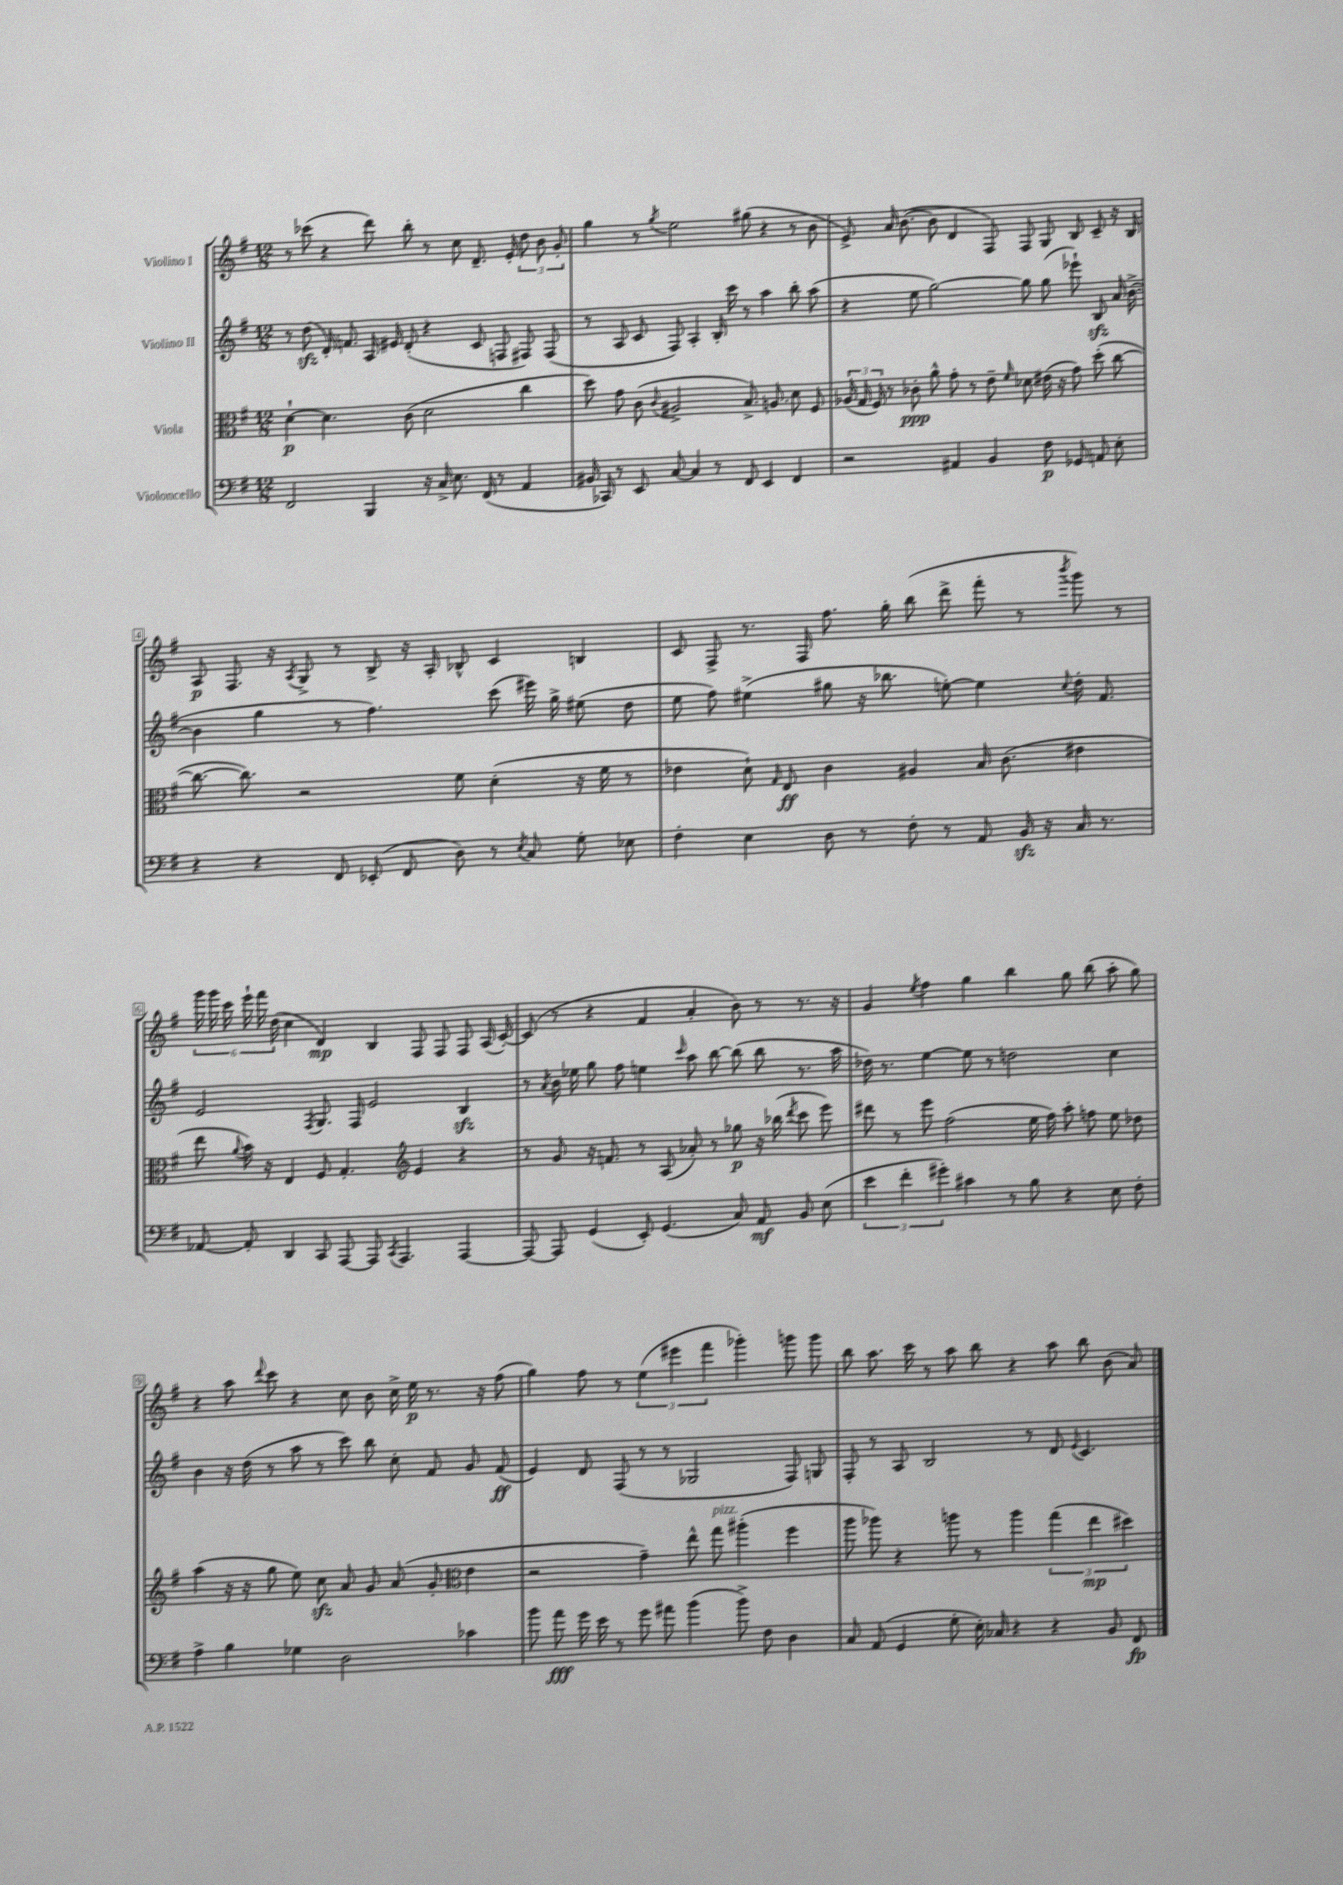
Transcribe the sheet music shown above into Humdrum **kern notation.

**kern	**kern	**kern	**kern
*staff4	*staff3	*staff2	*staff1
*clefF4	*clefC3	*clefG2	*clefG2
*k[f#]	*k[f#]	*k[f#]	*k[f#]
*M12/8	*M12/8	*M12/8	*M12/8
2FF#	[4d`	8r	8r
.	.	(8dd	(8ccc-
.	4.d]	16d')	4r
.	.	8.f	.
4BBB	.	16A	8ddd)
.	.	16e#	.
.	(8c	(8d'	8bb'
16r	2d	4r	8r
16C^	.	.	.
8.E	.	.	8cc
.	.	8c	8.d~
(16FF#	.	.	.
8r	.	8F	.
.	.	.	16e'
4AA	4cc	8F#)	12dd
.	.	.	12b
.	.	(8F#	.
.	.	.	12g'
=	=	=	=
16BB#	8dd)	8r	4gg
16CC-)	.	.	.
8r	8g	8A	.
8EE	(8c	8c	8r
.	8qqc	.	8qgg
[8C	2A#^	8F#)	2ee
4C]	.	4A'	.
8r	.	16B'	.
.	.	16ccc	.
8FF#	8.B^)	8r	(8gg#
4EE	.	4aa	4r
.	8.A	.	.
4FF#	8d	8bb'	8r
.	8F#	(8aa	8b
=	=	=	=
2r	(24A-	4r	8e^)
.	24G	.	.
.	24F#)	.	.
.	8r	.	16a
.	.	.	([8.b
.	8c-'	8ee	.
.	8a^^	[2gg)	8b]
4AA#	8g'	.	4d
.	8r	.	.
4BB	8e~	.	8F#)
.	16qqf#	.	.
.	8d-	8gg]	8F#
8F#	(16e#	(8gg	8G
.	16r	.	.
8GG-	8g)	8eee-`)	8B
8AA	(8dd'	8B	8c~
8E'	[8cc	16a	16r
.	.	([16b^	16B
=	=	=	=
4r	8.cc_	4b]	8A
.	.	.	8.F#
.	8.cc])	.	.
4r	.	4gg	.
.	.	.	16r
.	.	.	8qA
.	2r	.	8G^
8FF#	.	8r	8r
(8EE-'	.	4.ff#)	8B^
8FF#	.	.	16r
.	.	.	16A'
8D)	8f#	.	8B-^^
8r	(4d'	(8ccc	4c
8qE	.	.	.
8C	.	16eee#)	.
.	.	16gg^	.
8G'	16r	(8ee#	4B
.	16f#	.	.
8E-	8r	8dd	.
=	=	=	=
4F#'	4e-	8ee	8c
.	.	8ff#)	8F#^
4E	8d`)	(4ee#^	8.r
.	16qqG	.	.
.	8E	.	.
.	.	.	16F#
8D	4c	8gg#	8.ff#
8r	.	16r	.
.	.	8.bb-	16gg'
8F#'	4A#	.	(8bb
8r	.	[8ee')	8ddd^
8AA	16B	4ee]	8fff#'
.	(8.c	.	.
16BB	.	.	8r
16r	.	.	.
.	.	8qqcc	8qbbb
16C	4e#	16dd'	8ggg)
8.r	.	8.f#	.
.	.	.	8r
=	=	=	=
[8AA-	8ee	2e	24ggg
.	.	.	24ggg
.	.	.	24ccc
.	8qqa	.	.
8AA-']	16b)	.	24eee`
.	.	.	24fff#
.	16r	.	.
.	.	.	(24dd
4DD	4E	.	4cc
.	.	8qF#	.
8CC	8F#	8.G	4d)
[8AAA	4.G'	.	.
.	.	16F#	.
8AAA]	.	2e	4B
8qCC	.	.	.
4.AAA	.	.	.
*	*clefG2	*	*
.	4e	.	8F#
.	.	.	8F#
[4AAA	4r	4B	8F#
.	.	.	(16A
.	.	.	[16c')
=	=	=	=
8AAA_	8r	8r	(8c]
.	.	8qa	.
8AAA]	8g	16b	8r
.	.	16ee-	.
(4GG	16r	8gg	4r
.	8.f	.	.
.	.	8ff#	.
8EE')	8r	4ee	4f#
(4.GG	(8A	.	.
.	.	16qqccc	.
.	8a-')	8aa	4a'
.	8r	[8bb	.
8C)	8gg-	(8bb]	8b)
8AA	16r	8bb	8r
.	(16bb-	.	.
.	8qddd	.	.
8BB	8ccc	8.r	8.r
(8E	8eee)	.	.
.	.	16aa	16r
=	=	=	=
6e	8ddd#	16dd-)	4g
.	.	8.r	.
.	8r	.	.
6f#'	.	.	.
.	.	.	8qee
.	8eee	[4ee	4ff#
6g#')	.	.	.
.	(2ff#	.	.
4c#	.	8ee]	4gg
.	.	8r	.
8r	.	2dd	4bb
8B	16ee	.	.
.	16ff#)	.	.
4r	8aa'	.	8gg
.	8ff	.	(8bb
8E	8ee	4cc	8aa'
8F#'	8dd-	.	8gg)
=	=	=	=
4A^	(4aa	4b	4r
4B	16r	16r	8aa
.	16r	(16dd	.
.	.	.	8qqddd
.	8gg	8r	8ccc
4G-	8ee)	8aa	4r
.	8cc	8r	.
2D	8a	8ccc)	8cc
.	8g	8bb	8b
.	(8a	8cc'	16cc^
.	.	.	16ee
.	8g'	8f#	8.r
*	*clefC3	*	*
4c-	4e	8g	.
.	.	.	16r
.	.	(8f#	(8ff#
=	=	=	=
8b	2r	4e)	4gg)
8a	.	.	.
16g	.	8d	8ff#
16e	.	.	.
8r	.	(8F#	8r
8g	4g~)	8r	(6ee
8a#	.	8r	.
.	.	.	6eee#
(4b	8ee^^	2G-	.
.	.	.	6fff#
.	8gg	.	.
8b^)	(4aa#'	.	4ggg-')
8F#	.	.	.
4D	4ff#	8F#)	8ggg
.	.	8G	8ggg
=	=	=	=
8C	8aa	8F#'	8bb
(8AA	8aa-)	8r	8.aa
4GG	4r	8A	.
.	.	.	16ccc
.	.	2B	8r
8G'	8aa	.	8aa
16E')	8r	.	8bb
16C-	.	.	.
4r	4aa	.	4r
.	.	8r	.
4r	(6gg	8d	8aa
.	.	8qqe	.
.	.	4.c	8bb
.	6ee	.	.
8BB	.	.	(8b
.	6dd#)	.	.
8FF#	.	.	8a)
==	==	==	==
*-	*-	*-	*-
